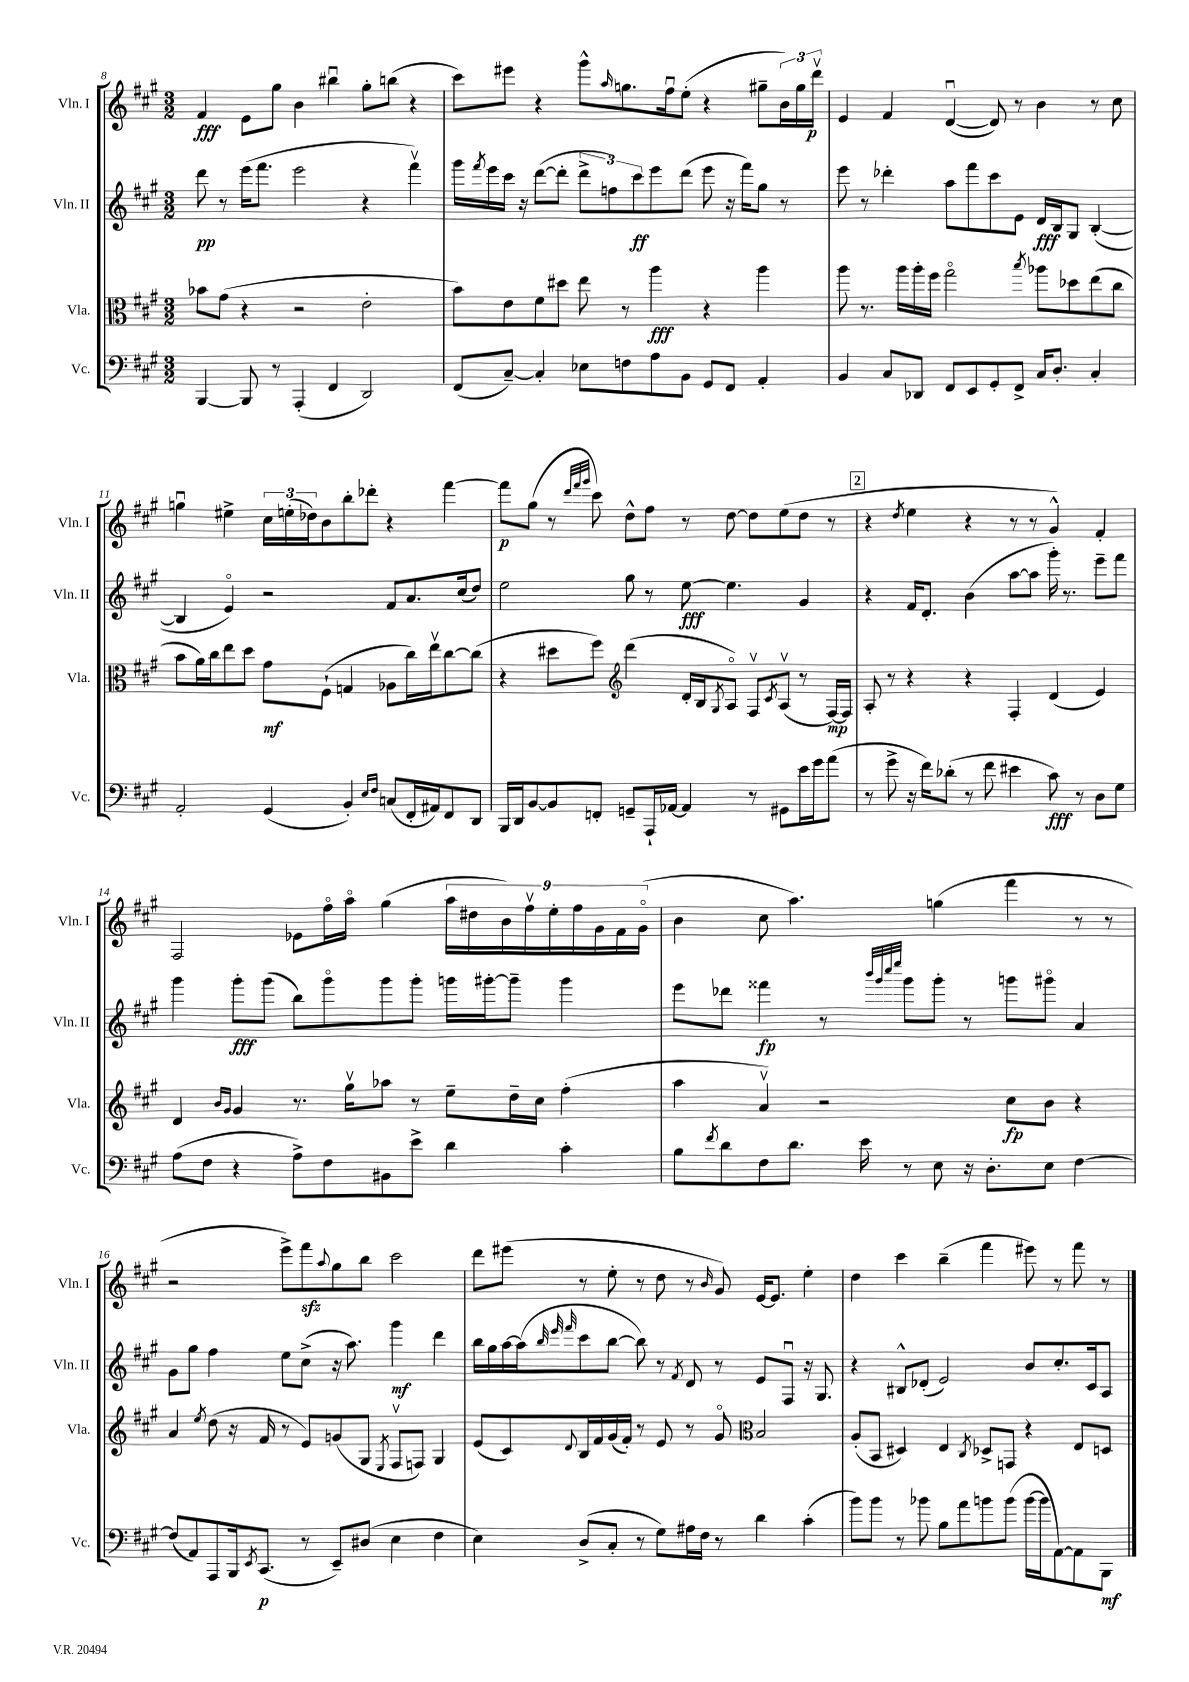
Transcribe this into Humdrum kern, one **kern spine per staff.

**kern	**kern	**kern	**kern
*staff4	*staff3	*staff2	*staff1
*clefF4	*clefC3	*clefG2	*clefG2
*k[f#c#g#]	*k[f#c#g#]	*k[f#c#g#]	*k[f#c#g#]
*M3/2	*M3/2	*M3/2	*M3/2
[4BBB	8b-	8ddd	4f#
.	(8g#	8r	.
8BBB]	4r	(16eee	8e
.	.	8.fff#	.
8r	.	.	8gg#
(4AAA'	2r	2eee	4b
4FF#	.	.	4bb#u
2DD)	2e'	4r	8gg#'
.	.	.	(8bb
.	.	4fff#v)	4r
=	=	=	=
(8FF#	8b)	16ggg#	8ccc#)
.	.	8qfff#	.
.	.	16eee	.
[8C#~)	8e	16ccc#	8eee#
.	.	16r	.
4C#']	8f#	([8ddd	4r
.	8dd#	8ddd']	.
8E-	8ee	12ddd^	8ggg#^^
.	.	12ff)	.
.	.	.	16qqaa
8F	8r	.	8.gg
.	.	12ccc#	.
8A	4aa	8eee	.
.	.	.	16ff#u
8BB	.	(8ddd	(8ee'
8GG#	4r	8eee	4r
8FF#	.	16r	.
.	.	16fff#)	.
4AA'	4aa	8gg#	8gg#~
.	.	8r	24b)
.	.	.	24gg#
.	.	.	24dddv
=	=	=	=
4BB	8aa	8eee	4e
.	8.r	8r	.
8C#	.	4ddd-'	4f#
.	16aa	.	.
8DD-	16aa'	.	.
.	16ff#	.	.
8FF#	2gg#o	8aa	([4du
8EE	.	8fff#	.
8GG#'	.	8ccc#	8d])
8FF#^	.	8e	8r
.	8qbb	.	.
16C#	8aa-	16d	4b
8.D'	.	16B	.
.	8dd-	8G#	.
4C#'	(8ee	([4B'	8r
.	8cc#	.	8cc#
=	=	=	=
2AA'	8b	4B]	4ggu
.	16a)	.	.
.	16cc#	.	.
.	8ee	4eo)	4ee#^
.	8dd	.	.
(4GG#	8g#	2r	24cc#
.	.	.	(24ee'
.	.	.	24dd-)
.	(8F#`	.	8b
4BB')	4G	.	8bb'
.	.	.	8ddd-'
16qqE	.	.	.
16qqF#	.	.	.
(8C	8A-	8f#	4r
16FF#'	16cc#)	8.a	.
16AA#)	16eev	.	.
8FF#	[8cc#	.	[4fff#
.	.	(16cc#	.
8DD	(8cc#]	8dd)	.
=	=	=	=
16BBB	4r	2ee	8fff#]
16DD	.	.	.
[8BB	.	.	(8gg#
8BB]	8dd#	.	8r
.	.	.	32qqddd
.	.	.	32qqfff#
.	.	.	32qqggg#
8FF'	8ff#)	.	8ccc#)
*	*clefG2	*	*
8GG~	(4ddd	8gg#	8dd^^
16AAA`	.	8r	8ff#
[16AA-	.	.	.
4AA-]	16d'	[8ee	8r
.	16B	.	.
.	8qG#	.	.
.	8Ao)	4.ee]	[8dd
8r	8F#v	.	8dd]
.	8qc#	.	.
8GG#	(8Av	.	(8ee
16e	8r	4g#	8dd
16g#	.	.	.
(8a	[16F#)	.	8r
.	16F#]	.	.
=	=	=	=
8r	8A'	4r	4r
8g#^	8r	.	.
.	.	.	8qdd
16r	4r	16f#	4ee
16f#)	.	8.d'	.
(8d-'	.	.	.
8r	4r	(4b	4r
8f#	.	.	.
4e#	4F#'	[8aa	8r
.	.	8aa]	8r
8c#)	(4d	16ggg#')	4g#^^)
.	.	8.r	.
8r	.	.	.
8D	4e)	8eee~	4f#'
8G#	.	8fff#	.
=	=	=	=
(8A	4d	4ggg#	2F#
8F#	.	.	.
.	16qqb	.	.
.	16qqg#	.	.
4r	4g#	8ggg#'	.
.	.	(8ggg#	.
8A^)	8.r	8bb)	8e-
8F#	.	8ggg#o	16ff#o
.	16gg#v	.	16aao
8BB#	8aa-	8ggg#	(4gg#
8e^	8r	8ggg#'	.
4d	8ee~	16ggg	18aa
.	.	.	18dd#
.	.	[16ggg#'	.
.	.	.	18b)
.	16dd~	8ggg#~]	.
.	.	.	18ff#v
.	16cc#	.	.
.	.	.	18ee'
4c#'	(4ff#'	4ggg#	.
.	.	.	18ff#
.	.	.	18g#
.	.	.	18f#
.	.	.	(18g#o
=	=	=	=
8B	4aa	8eee	4b
8qf#	.	.	.
8d	.	8ddd-	.
8F#	4av)	4fff##	8cc#
8.d	.	.	4.aa)
.	2r	8r	.
16e	.	.	.
.	.	32qqbbb	.
.	.	32qqggg#	.
.	.	32qqcccc#	.
.	.	32qqeeee	.
8r	.	8ggg#	.
8E	.	8ggg#'	(4gg
16r	.	8r	.
8.D'	.	.	.
.	8cc#	8ggg	4fff#
8E	8b	8ggg#o	.
[4F#	4r	4a	8r
.	.	.	8r
=	=	=	=
(8F#]	4a	8g#	2r
8AA)	.	8gg#	.
.	8qee	.	.
8AAA	(8dd	4ff#	.
16BBB	16r	.	.
8qEE	.	.	.
(8.CC#	16f#	.	.
.	8r	8ee	8eee^)
8r	8e)	(8cc#^	8fff#
.	.	.	8qqaa
8EE~)	(8g	16r	8gg#
.	.	8.aa)	.
(8D#	8G#	.	8bb
.	8qE	.	.
4E	8F#v	4ggg#	2ccc#
.	8F)	.	.
4F#	4G#	4ddd	.
=	=	=	=
4E)	(8e	16bb	8ddd
.	.	16gg#	.
.	8c#)	[16aa	(8eee#
.	.	(16aa]	.
.	.	32qqbb	.
.	.	32qqeee	.
.	8qqd	32qqfff#	.
(8D^	16B	8ccc#	8r
.	16f#	.	.
8C#'	(16g#	[8bb	8ee'
.	16f#')	.	.
8r	8r	8bb])	8r
8G#)	8e	8r	8dd
.	.	8qf#	.
16A#	8r	8d	8r
16F#	.	.	.
.	.	.	16qqb
8r	8g#o	8r	8g#)
*	*clefC3	*	*
4d	2B	8e	[16e
.	.	.	8.e]
.	.	8F#u	.
(4c#'	.	16r	4ee'
.	.	8.G#	.
=	=	=	=
8b)	(8A'	4r	4dd
8b	8BB	.	.
8r	4D#)	8B#^^	4ccc#
8b-	.	(8d-'	.
8B	4E	2e)	(4bb~
8a	.	.	.
.	8qC#	.	.
8b	8D-^	.	4fff#
(8b	8GG	.	.
[16b	4r	8b	8eee#)
16b]	.	.	.
[8AA)	.	8.cc#'	8r
8AA]	8E	.	8fff#
.	.	16c#	.
8BBB	8D	8A	8r
==	==	==	==
*-	*-	*-	*-
